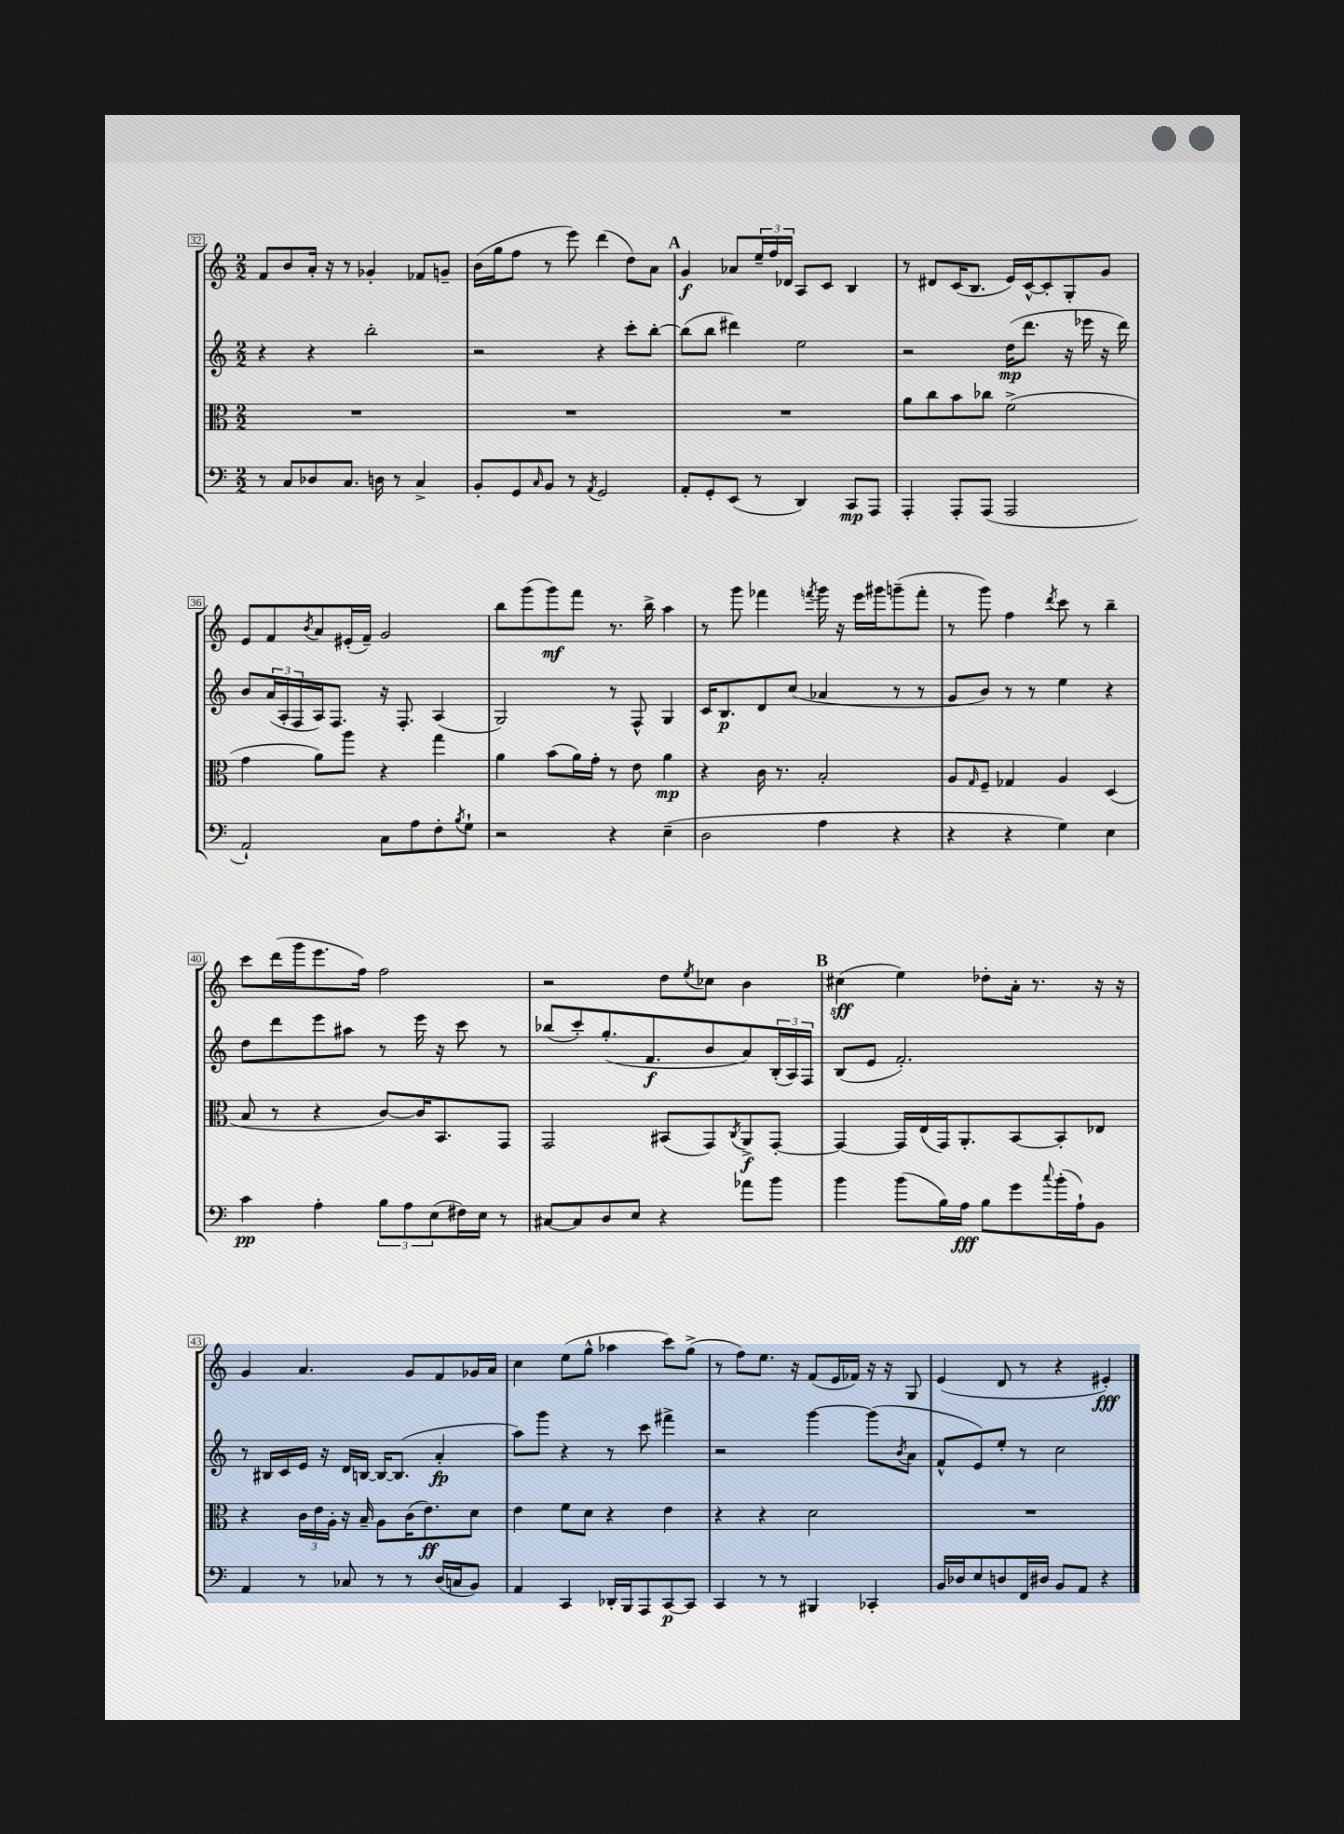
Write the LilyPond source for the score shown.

<<
\new StaffGroup <<
\new Staff = "s0" {
    \clef treble \key c \major \numericTimeSignature \time 2/2
    f'8 b'8 a'16-. r16 r8 ges'4-. fes'8 g'8-- |
    b'16( g''16 f''8 r8 e'''8) d'''4( d''8) a'8 |
    \mark \markup { \bold "A" } g'4\f aes'8 \tuplet 3/2 { e''16-- f''16 des'16 } a8 c'8 b4 |
    r8 dis'8 c'16( b8. e'16) c'16~-^ c'8-. g8-. g'8 |
    e'8 f'8 \acciaccatura { b'8 } a'8 eis'16-.( f'16--) g'2 |
    b''8 g'''8( g'''8\mf) f'''8 r8. b''16-> a''4 |
    r8 g'''8 fes'''4 \acciaccatura { f'''8 } g'''16 r16 e'''16 gis'''16 g'''8--( f'''8-. |
    r8 g'''8) f''4 \acciaccatura { d'''8 } c'''8 r8 b''4-- |
    c'''8 d'''16( g'''16 e'''8. f''16) f''2 |
    r2 d''8 \acciaccatura { e''8 } ces''8 b'4 |
    \mark \markup { \bold "B" } cis''4\sff( e''4) des''8-. a'16-. r8. r16 r16 |
    g'4 a'4. g'8 f'8 ges'16 a'16 |
    c''4 e''8( g''8-^ aes''4 c'''8) g''8->( |
    r8 f''8) e''8. r16 f'8( e'16 fes'16) r16 r16 g8 |
    e'4( d'8 r8 r4 eis'4-.\fff) \bar "|." |
}
\new Staff = "s1" {
    \clef treble \key c \major \numericTimeSignature \time 2/2
    r4 r4 b''2-. |
    r2 r4 c'''8-. b''8~-. |
    \mark \markup { \bold "A" } b''8( b''8 dis'''4) e''2 |
    r2 d''16\mp( d'''8. r16 ees'''16 r16 d'''16) |
    b'8 \tuplet 3/2 { a'16( a16-. f16 } a16) f8. r16 f8.-. a4( |
    g2) r8 f8-^ g4 |
    c'16 b8.\p d'8 c''8( aes'4 r8 r8 |
    g'8 b'8) r8 r8 e''4 r4 |
    d''8 d'''8 e'''8 ais''8 r8 e'''16 r16 c'''8 r8 |
    bes''8( c'''8-.) g''8.-.( f'8.\f b'8 a'8) \tuplet 3/2 { b16-.( a16) f16 } |
    \mark \markup { \bold "B" } b8( e'8 f'2.-.) |
    r8 bis16 c'16 e'16 r16 d'16 b16~ b16~ b8.( a'4-.\fp |
    a''8) g'''8 r4 r8 c'''8 fis'''4-> |
    r2 g'''4~ g'''8( \acciaccatura { b'8 } a'8 |
    f'8-^ e'8) e''8-. r8 c''2 \bar "|." |
}
\new Staff = "s2" {
    \clef alto \key c \major \numericTimeSignature \time 2/2
    R1 |
    R1 |
    \mark \markup { \bold "A" } R1 |
    a'8 c''8 b'8 ces''8 f'2->( |
    g'4 a'8) a''8 r4 g''4 |
    a'4 b'8( a'16) g'16-. r8 e'8 a'4\mp |
    r4 c'16 r8. b2-. |
    a8 \grace { g16 } f8-- ges4 a4 d4( |
    b8 r8 r4 c'8~) c'16 b,8. g,8 |
    g,2 bis,8( g,8) \acciaccatura { c8 } a,8->\f g,8~-. |
    \mark \markup { \bold "B" } g,4~ g,16 e16( g,16) a,8.-. b,8~ b,8-. ees8 |
    r4 \tuplet 3/2 { c'16 e'16 a16-. } r16 b16-- a8 c'16( e'8.\ff) d'8 |
    e'4 f'8 d'8 r4 e'4 |
    r4 r4 d'2 |
    R1 \bar "|." |
}
\new Staff = "s3" {
    \clef bass \key c \major \numericTimeSignature \time 2/2
    r8 c8 des8 c8. d16 r8 c4-> |
    b,8-. g,8 \grace { c16 } b,8 r8 \acciaccatura { a,8 } g,2 |
    \mark \markup { \bold "A" } a,8-. g,8-. e,8( r8 d,4) c,8\mp a,,8 |
    a,,4-. a,,8-. a,,8( a,,2 |
    a,2-!) c8 a8 f8-. \acciaccatura { b8 } g8-! |
    r2 r4 e4--( |
    d2 a4 r4 |
    r4 r4 g4) e4 |
    c'4\pp a4-. \tuplet 3/2 { b8 a8 e8( } fis16) e16 r8 |
    cis8~ cis8 d8 e8 r4 aes'8 b'8 |
    \mark \markup { \bold "B" } b'4 b'8( b16) a16\fff b8 g'8 \appoggiatura { c''8 } b'16-.( a16-!) b,8 |
    a,4 r8 ces8 r8 r8 d16( c16 b,8) |
    a,4 c,4 des,16-. b,,16 a,,8 c,8~\p c,8 |
    c,4 r8 r8 bis,,4 ces,4-. |
    b,16 des16 e8 d8 f,16 dis16 b,8 a,8 r4 \bar "|." |
}
>>
>>
\layout { \context { \Score currentBarNumber = #32 \override BarNumber.stencil = #(make-stencil-boxer 0.1 0.3 ly:text-interface::print) } }
